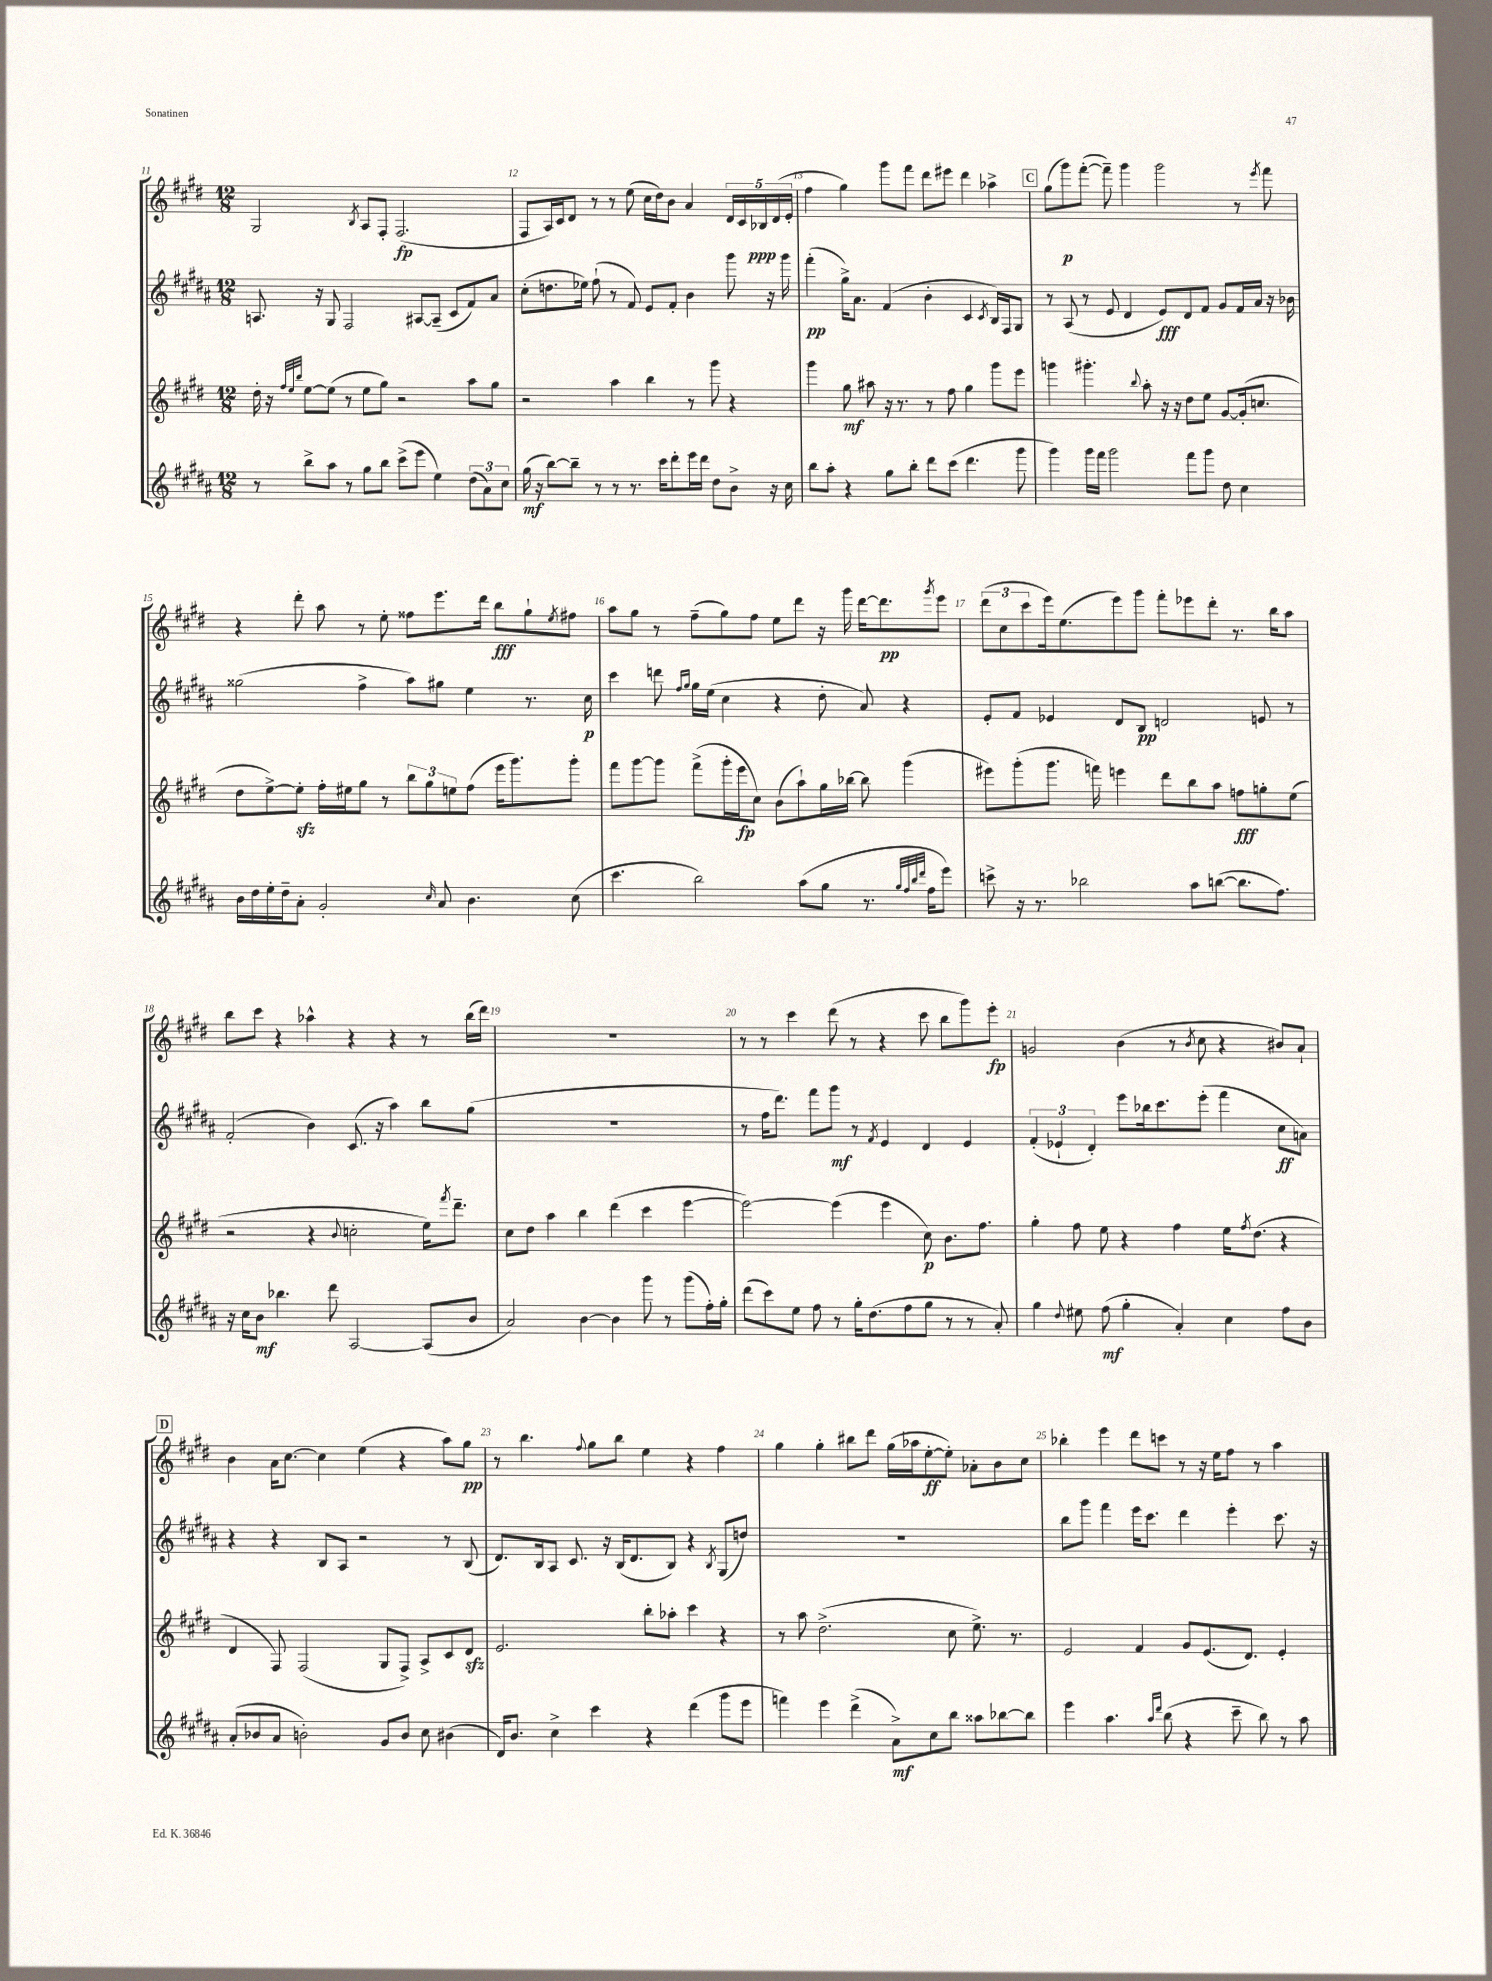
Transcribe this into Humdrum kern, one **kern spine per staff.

**kern	**dynam	**kern	**dynam	**kern	**dynam	**kern	**dynam
*part4	*part4	*part3	*part3	*part2	*part2	*part1	*part1
*staff4	*staff4	*staff3	*staff3	*staff2	*staff2	*staff1	*staff1
*clefG2	*	*clefG2	*	*clefG2	*	*clefG2	*
*k[f#c#g#d#a#]	*	*k[f#c#g#d#]	*	*k[f#c#g#d#a#]	*	*k[f#c#g#d#]	*
*M12/8	*	*M12/8	*	*M12/8	*	*M12/8	*
=11	=11	=11	=11	=11	=11	=11	=11
8r	.	16dd#'\	.	8.An/	.	2G#/	.
.	.	16r	.	.	.	.	.
.	.	32qqff#/LLL	.	.	.	.	.
.	.	32qqee/	.	.	.	.	.
.	.	32qqbb/JJJ	.	.	.	.	.
8bb^\L	.	[8ee\L	.	.	.	.	.
.	.	.	.	16r	.	.	.
8aa#\J	.	(8ee\J]	.	8G#/	.	.	.
8r	.	8r	.	2F#/	.	.	.
.	.	.	.	.	.	8qB/	.
8gg#\L	.	8ee\L	.	.	.	8A/L	.
8bb\J	.	8gg#\J)	.	.	.	8F#'/J	.
(8ccc#^\L	.	2r	.	.	.	(2.F#/	fp
8eee\J	.	.	.	[8A#X/L	.	.	.
4ee\)	.	.	.	(8A#~/J]	.	.	.
.	.	.	.	8c#/L	.	.	.
(12dd#\L	.	8aa\L	.	8f#/)	.	.	.
12a#\)	.	.	.	.	.	.	.
.	.	8gg#\J	.	8a#/J	.	.	.
12cc#\J	.	.	.	.	.	.	.
=12	=12	=12	=12	=12	=12	=12	=12
(16gg#\	mf	2r	.	(8cc#'\L	.	8F#/L	.
16r	.	.	.	.	.	.	.
[8bb\L)	.	.	.	8.ddn\	.	16A/L)	.
.	.	.	.	.	.	16c#/J	.
8bb~\J]	.	.	.	.	.	8d#/J	.
.	.	.	.	16ee-X\Jk)	.	.	.
8r	.	.	.	(8ff#`\	.	8r	.
8r	.	4aa\	.	8r	.	8r	.
8.r	.	.	.	8f#/)	.	(8ee\	.
.	.	4bb\	.	8e/L	.	16cc#\LL	.
16ccc#\KL	.	.	.	.	.	16dd#\J)	.
8ddd#'\	.	.	.	8f#'/J	.	8b\J	.
16eee\L	.	8r	.	4b\	.	4a/	.
16ddd#\JJ	.	.	.	.	.	.	.
8dd#\L	.	8ggg#\	.	.	.	.	.
8b^\J	.	4r	.	8ggg#\	.	20d#/LL	.
.	.	.	.	.	.	20c#/	.
.	.	.	.	.	.	20B-X/	ppp
16r	.	.	.	16r	.	.	.
.	.	.	.	.	.	(20d#/	.
16cc#\	.	.	.	16ggg#\	.	.	.
.	.	.	.	.	.	20e'/JJ	.
=13	=13	=13	=13	=13	=13	=13	=13
8bb\L	.	4ggg#\	.	(4fff#'\	pp	4ff#\	.
8aa#'\J	.	.	.	.	.	.	.
4r	.	8gg#\	mf	16gg#^\KL)	.	4gg#\)	.
.	.	.	.	8.a#\J	.	.	.
.	.	8aa#X\	.	.	.	.	.
8gg#\L	.	16r	.	(4f#/	.	8ggg#\L	.
.	.	8.r	.	.	.	.	.
8bb'\J	.	.	.	.	.	8fff#\J	.
8ddd#\L	.	8r	.	4b'\	.	8ddd#\L	.
(8ccc#\J	.	8ff#\	.	.	.	8eee#X\J	.
4.ddd#\	.	4gg#\	.	4c#/	.	4ddd#\	.
.	.	.	.	8qc#/	.	.	.
.	.	8ggg#\L	.	16B/LL)	.	4aa-X^\	.
.	.	.	.	16F#/J	.	.	.
8ggg#\	.	8eee\J	.	8G#/J	.	.	.
!!LO:REH:place=s1:t=C
=14	=14	=14	=14	=14	=14	=14	=14
4ggg#\)	.	4gggn\	.	8r	.	(8gg#\L	.
.	.	.	.	(8A#/	.	8ggg#\)	p
16ggg#\LL	.	4.ggg#X'\	.	8r	.	([8fff#'\J	.
16fff#\JJ	.	.	.	.	.	.	.
2ggg#\	.	.	.	8e/	.	8fff#~\])	.
.	.	.	.	4d#/	.	4ggg#\	.
.	.	8qqbb/	.	.	.	.	.
.	.	8aa'\	.	.	.	.	.
.	.	16r	.	8e/L)	fff	2ggg#\	.
.	.	16r	.	.	.	.	.
8fff#\L	.	8dd#\L	.	8d#/	.	.	.
8ggg#\J	.	8ee\J	.	8f#/J	.	.	.
8dd#\	.	[8g#/L	.	8g#/L	.	.	.
4cc#\	.	(16g#'/k]	.	16f#/L	.	8r	.
.	.	8.ccn/J	.	16a#/JJ	.	.	.
.	.	.	.	.	.	8qeee/	.
.	.	.	.	16r	.	8fff#\	.
.	.	.	.	16b-X\	.	.	.
!!LO:LB:g=z
=15	=15	=15	=15	=15	=15	=15	=15
16b\LL	.	8dd#\L	.	(2gg##X\	.	4r	.
16dd#\	.	.	.	.	.	.	.
16ee'\	.	[8ee^\)	.	.	.	.	.
16dd#~\J	.	.	.	.	.	.	.
8a#'\J	.	8eezz'\J]	.	.	.	8ddd#'\	.
2g#'/	.	16ff#'\LL	.	.	.	8aa\	.
.	.	16ee#X\J	.	.	.	.	.
.	.	8gg#\J	.	4ff#^\	.	8r	.
.	.	8r	.	.	.	8ee'\	.
.	.	12bb\L	.	8aa#\L)	.	8ff##X\L	.
.	.	12gg#\	.	.	.	.	.
16qqcc#/	.	.	.	.	.	.	.
8a#/	.	.	.	8gg#X\J	.	8.eee\	.
.	.	12een\	.	.	.	.	.
4.b\	.	(8ff#\J	.	4ee\	.	.	.
.	.	.	.	.	.	16ddd#\Jk	.
.	.	16eee\KL	.	.	.	8bb\L	fff
.	.	8.ggg#\)	.	.	.	.	.
.	.	.	.	8.r	.	8gg#`\	.
.	.	.	.	.	.	8qee/	.
(8cc#\	.	8ggg#'\J	.	.	.	8ff#X\J	.
.	.	.	.	16cc#\	p	.	.
=16	=16	=16	=16	=16	=16	=16	=16
4.ccc#\	.	8fff#\L	.	4ccc#\	.	8aa\L	.
.	.	[8ggg#\	.	.	.	8gg#\J	.
.	.	8ggg#\J]	.	8dddn\	.	8r	.
.	.	.	.	16qqff#/LL	.	.	.
.	.	.	.	16qqgg#/JJ	.	.	.
2bb\)	.	(8fff#^\L	.	16gg#\LL	.	(8ff#~\L	.
.	.	.	.	(16ee\JJ	.	.	.
.	.	16ggg#'\L	.	4cc#\	.	8gg#\)	.
.	.	16eee\J	fp	.	.	.	.
.	.	8cc#\J)	.	.	.	8ff#\J	.
.	.	(8b\L	.	4r	.	8ee\L	.
(8aa#\L	.	8aa`\)	.	.	.	8ddd#\J	.
8gg#\J	.	16gg#\L	.	8dd#'\	.	16r	.
.	.	[16bb-X\JJ	.	.	.	16ggg#\	.
8.r	.	8bb-\]	.	8a#/)	.	[16ddd#\KL	.
.	.	.	.	.	.	8.ddd#\]	pp
.	.	(4ggg#\	.	4r	.	.	.
32qqgg#/LLL	.	.	.	.	.	.	.
32qqff#/	.	.	.	.	.	.	.
32qqbb/	.	.	.	.	.	.	.
32qqddd#/JJJ	.	.	.	.	.	.	.
16ff#\KL	.	.	.	.	.	.	.
.	.	.	.	.	.	8qggg#/	.
8eee\J)	.	.	.	.	.	8eee\J	.
=17	=17	=17	=17	=17	=17	=17	=17
8cccn^\	.	8eee#X\L)	.	8e'/L	.	(12ddd#\L	.
.	.	.	.	.	.	12cc#\	.
16r	.	(8ggg#'\	.	8f#/J	.	.	.
.	.	.	.	.	.	12ccc#\	.
8.r	.	.	.	.	.	.	.
.	.	8.ggg#\J	.	4e-X/	.	16eee\k)	.
.	.	.	.	.	.	(8.ee\	.
2bb-X\	.	.	.	.	.	.	.
.	.	16fffn\)	.	.	.	.	.
.	.	4eeen\	.	8d#/L	.	8eee\)	.
.	.	.	.	8B/J	pp	8ggg#\J	.
.	.	8ddd#\L	.	2dn/	.	8fff#'\L	.
8aa#\L	.	8bb\	.	.	.	8eee-X\	.
([8bbn\J	.	8aa\J	.	.	.	8ddd#'\J	.
8.bb\L]	.	8ffn\L	fff	.	.	8.r	.
.	.	8ggn'\	.	8en/	.	.	.
8.ff#\J)	.	.	.	.	.	16bb\KL	.
.	.	(8ee\J	.	8r	.	8aa\J	.
!!LO:LB:g=z
=18	=18	=18	=18	=18	=18	=18	=18
16r	.	2r	.	(2f#'/	.	8bb\L	.
16cc#\KL	.	.	.	.	.	.	.
8b\J	mf	.	.	.	.	8ccc#\J	.
4.bb-X\	.	.	.	.	.	4r	.
.	.	4r	.	4b\)	.	4aa-X^^\	.
8ddd#\	.	.	.	.	.	.	.
.	.	8qqb/	.	.	.	.	.
[2A#/	.	2ccn'\	.	(8.c#/	.	4r	.
.	.	.	.	16r	.	.	.
.	.	.	.	4aa#\)	.	4r	.
(8A#/L]	.	16ee\KL)	.	8bb\L	.	8r	.
.	.	8qfff#/	.	.	.	.	.
.	.	8.ddd#~\J	.	.	.	.	.
8b/J	.	.	.	(8gg#\J	.	(16bb\LL	.
.	.	.	.	.	.	16ddd#\JJ)	.
=19	=19	=19	=19	=19	=19	=19	=19
2a#/)	.	8cc#\L	.	1.r	.	1.r	.
.	.	8dd#\J	.	.	.	.	.
.	.	4aa\	.	.	.	.	.
[4b\	.	4bb\	.	.	.	.	.
4b\]	.	(4ddd#\	.	.	.	.	.
8ggg#\	.	4ccc#\	.	.	.	.	.
8r	.	.	.	.	.	.	.
(8ggg#\L	.	[4eee\	.	.	.	.	.
16ff#'\L)	.	.	.	.	.	.	.
16gg#'\JJ	.	.	.	.	.	.	.
=20	=20	=20	=20	=20	=20	=20	=20
(8ddd#\L	.	2eee\_)	.	8r	.	8r	.
8ccc#\)	.	.	.	16ff#\KL	.	8r	.
.	.	.	.	8.ddd#\J)	.	.	.
8ee\J	.	.	.	.	.	4ccc#\	.
8ff#\	.	.	.	8fff#\L	.	.	.
8r	.	(4eee\]	.	8ggg#\J	mf	(8ddd#\	.
16gg#'\KL	.	.	.	8r	.	8r	.
(8.dd#\	.	.	.	.	.	.	.
.	.	.	.	8qf#/	.	.	.
.	.	4eee\	.	4e/	.	4r	.
8ff#\	.	.	.	.	.	.	.
8gg#\J	.	8cc#\)	p	4d#/	.	8ccc#\	.
8r	.	8.b\L	.	.	.	8bb\L	.
8r	.	.	.	4e/	.	8ggg#\)	.
.	.	8.ff#\J	.	.	.	.	.
8a#'/)	.	.	.	.	.	8eee'\J	fp
=21	=21	=21	=21	=21	=21	=21	=21
4gg#\	.	4gg#'\	.	(6f#'/	.	2gn/	.
.	.	.	.	6e-X`/	.	.	.
8qqdd#/	.	.	.	.	.	.	.
8ee#X\	.	8ff#\	.	.	.	.	.
.	.	.	.	6d#'/)	.	.	.
(8ff#\	mf	8ee\	.	.	.	.	.
4gg#'\	.	4r	.	8eee\L	.	(4b\	.
.	.	.	.	16bb-X\k	.	.	.
.	.	.	.	8.ccc#\	.	.	.
4a#'/)	.	4ff#\	.	.	.	8r	.
.	.	.	.	.	.	8qb/	.
.	.	.	.	(8eee'\J	.	8cc#\	.
4cc#\	.	16ee\KL	.	4fff#\	.	4r	.
.	.	8qff#/	.	.	.	.	.
.	.	(8.dd#\J	.	.	.	.	.
8ff#\L	.	4r	.	8cc#\L	ff	8b#X/L)	.
8b\J	.	.	.	8an\J)	.	8a`/J	.
!!LO:LB:g=z
!!LO:REH:place=s1:t=D
=22	=22	=22	=22	=22	=22	=22	=22
(8a#'/L	.	4d#/	.	4r	.	4b\	.
8b-X/	.	.	.	.	.	.	.
8a#/J	.	8F#/)	.	4r	.	16a\KL	.
.	.	.	.	.	.	[8.cc#\J	.
2bn'\)	.	(2F#/	.	.	.	.	.
.	.	.	.	8B/L	.	4cc#\]	.
.	.	.	.	8A#/J	.	.	.
.	.	.	.	2r	.	(4ee\	.
8g#/L	.	8G#/L	.	.	.	.	.
8b/J	.	8F#^/J)	.	.	.	4r	.
8cc#\	.	8A^/L	.	.	.	.	.
(4b#X\	.	8c#/	.	8r	.	8aa\L)	.
.	.	8d#zz/J	.	(8B/	.	8gg#\J	pp
=23	=23	=23	=23	=23	=23	=23	=23
16d#/KL)	.	2.e/	.	8.d#/L)	.	8r	.
8.b/J	.	.	.	.	.	.	.
.	.	.	.	.	.	4.bb\	.
.	.	.	.	16B/k	.	.	.
4cc#^\	.	.	.	8A#/J	.	.	.
.	.	.	.	8.c#/	.	.	.
.	.	.	.	.	.	8qqff#/	.
4ccc#\	.	.	.	.	.	8gg#\L	.
.	.	.	.	16r	.	.	.
.	.	.	.	(16B/KL	.	8bb\J	.
.	.	.	.	8.d#/	.	.	.
4r	.	8bb'\L	.	.	.	4ee\	.
.	.	8aa-X'\J	.	8B/J)	.	.	.
(4ddd#\	.	4ccc#\	.	4r	.	4r	.
.	.	.	.	8qB/	.	.	.
8ggg#\L	.	4r	.	(8G#/L	.	4ff#\	.
8eee\J	.	.	.	8ddn/J)	.	.	.
=24	=24	=24	=24	=24	=24	=24	=24
4fffn\)	.	8r	.	1.r	.	4gg#\	.
.	.	8aa\	.	.	.	.	.
4eee\	.	(2.dd#^\	.	.	.	4gg#'\	.
(4ddd#^\	.	.	.	.	.	8bb#X\L	.
.	.	.	.	.	.	8ddd#\J	.
8a#^\L)	mf	.	.	.	.	(16gg#\LL	.
.	.	.	.	.	.	16aa-X\J	.
8cc#\	.	.	.	.	.	[8ee'\	ff
8bb\J	.	8cc#\	.	.	.	8ee'\J])	.
8aa##X\L	.	8.ee^\)	.	.	.	8a-X'\L	.
[8bb-X\	.	.	.	.	.	8b\	.
.	.	8.r	.	.	.	.	.
8bb-\J]	.	.	.	.	.	8cc#\J	.
=25	=25	=25	=25	=25	=25	=25	=25
4eee\	.	2e/	.	8bb\L	.	4bb-X'\	.
.	.	.	.	8ggg#\J	.	.	.
4.aa#\	.	.	.	4fff#\	.	4eee\	.
.	.	4f#/	.	16eee\KL	.	8ddd#\L	.
.	.	.	.	8.ccc#\J	.	.	.
16qqaa#/LL	.	.	.	.	.	.	.
16qqddd#/JJ	.	.	.	.	.	.	.
(8bb\	.	.	.	.	.	8cccn\J	.
4r	.	8g#/L	.	4ddd#\	.	8r	.
.	.	(8.e/	.	.	.	16r	.
.	.	.	.	.	.	16ee\KL	.
8ccc#~\	.	.	.	4eee'\	.	8ff#\J	.
.	.	8.d#/J)	.	.	.	.	.
8bb\)	.	.	.	.	.	8r	.
8r	.	4e'/	.	8.ccc#\	.	4aa\	.
8aa#\	.	.	.	.	.	.	.
.	.	.	.	16r	.	.	.
==	==	==	==	==	==	==	==
*-	*-	*-	*-	*-	*-	*-	*-
